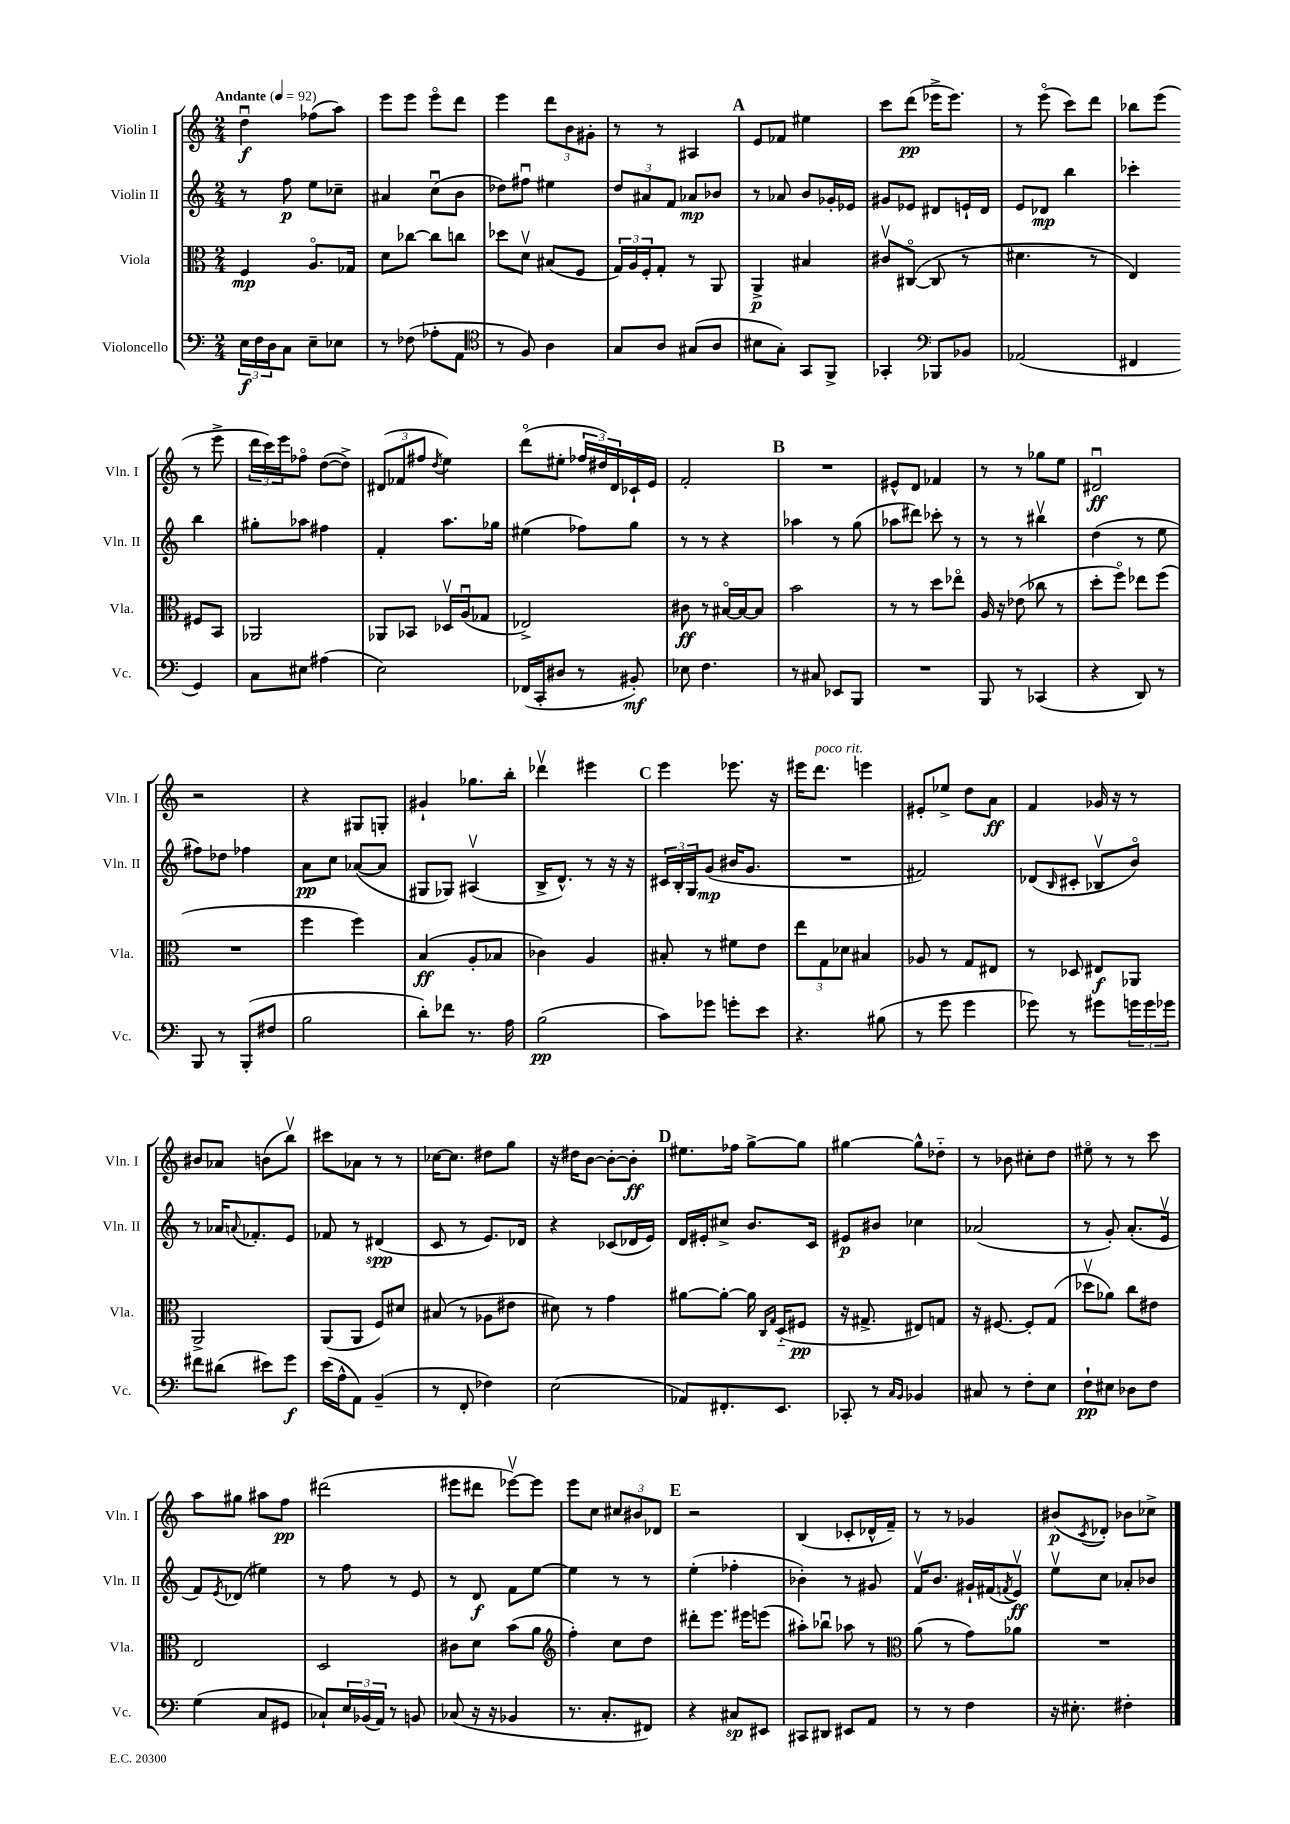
<<
\new StaffGroup <<
\new Staff = "s0" \with { instrumentName = "Violin I" shortInstrumentName = "Vln. I" } {
    \clef treble \key c \major \numericTimeSignature \time 2/4 \tempo "Andante" 4 = 92
    d''4\downbow\f fes''8( a''8) |
    e'''8 e'''8 e'''8\flageolet d'''8 |
    e'''4 \tuplet 3/2 { d'''8 b'8 gis'8-. } |
    r8 r8 ais4 |
    \mark \markup { \bold "A" } e'8 fes'8 eis''4 |
    c'''8 d'''8\pp( ees'''16-> ees'''8.) |
    r8 e'''8\flageolet( c'''8) d'''8 |
    bes''8 e'''8( r8 e'''8-> |
    \tuplet 3/2 { d'''16 c'''16) e'''16 } fes''8\flageolet d''8~( d''8->) |
    \tuplet 3/2 { dis'8( fes'8 fis''8 } \acciaccatura { d''8 } e''4) |
    d'''8\flageolet( eis''8-. \tuplet 3/2 { fes''16 dis''16) d'16 } ces'16-! e'16 |
    f'2-. |
    \mark \markup { \bold "B" } R2 |
    eis'8-^ d'8 fes'4 |
    r8 r8 ges''8 e''8 |
    dis'2\downbow\ff |
    r2 |
    r4 gis8 g8-. |
    gis'4-! ges''8. b''16-. |
    des'''4\upbow eis'''4 |
    \mark \markup { \bold "C" } e'''4 ees'''8. r16 |
    eis'''16 d'''8.^\markup { \italic "poco rit." } e'''4 |
    eis'8-. ees''8-> d''8 a'8\ff |
    f'4 ges'16 r16 r8 |
    bis'8 aes'8 b'8( b''8\upbow) |
    cis'''8 aes'8 r8 r8 |
    ces''16~ ces''8. dis''8 g''8 |
    r16 dis''16 b'8~ b'8~-. b'8-.\ff |
    \mark \markup { \bold "D" } eis''8. fes''16 g''8~-> g''8 |
    gis''4~ gis''8-^ des''8-_ |
    r8 bes'8 cis''8-. d''8 |
    eis''8\flageolet r8 r8 c'''8 |
    a''8 gis''8 ais''8 f''8\pp |
    dis'''2( |
    eis'''8 dis'''8 ees'''8~\upbow) ees'''8 |
    e'''8 c''8 \tuplet 3/2 { cis''8 bis'8 des'8 } |
    \mark \markup { \bold "E" } r2 |
    b4( ces'8-. des'16-^ f'16--) |
    r8 r8 ges'4 |
    bis'8\p( \acciaccatura { c'8 } des'8-.) bes'8 ces''8-> \bar "|." |
}
\new Staff = "s1" \with { instrumentName = "Violin II" shortInstrumentName = "Vln. II" } {
    \clef treble \key c \major \numericTimeSignature \time 2/4
    r8 f''8\p e''8 ces''8-- |
    ais'4 c''8\downbow( b'8 |
    des''8) fis''8\downbow eis''4 |
    \tuplet 3/2 { d''8 ais'8 f'8 } aes'8\mp bes'8 |
    \mark \markup { \bold "A" } r8 aes'8 b'8 ges'16-. ees'16 |
    gis'8 ees'8 dis'8 e'16-! dis'16 |
    e'8 des'8\mp b''4 |
    ces'''4-. b''4 |
    gis''8-. aes''8 fis''4 |
    f'4-. a''8. ges''16 |
    eis''4( fes''8) g''8 |
    r8 r8 r4 |
    \mark \markup { \bold "B" } aes''4 r8 g''8( |
    aes''8 dis'''8) ces'''8-. r8 |
    r8 r8 bis''4\upbow |
    d''4( r8 e''8 |
    fis''8) des''8 fes''4 |
    a'8\pp c''8 aes'8~( aes'8 |
    gis8 ges8) ais4\upbow( |
    b16-> d'8.-^) r8 r16 r16 |
    \mark \markup { \bold "C" } \tuplet 3/2 { cis'16 b16-. g16 } g'8\mp( bis'16 g'8. |
    R2 |
    fis'2) |
    des'8( \grace { b16 } cis'8-. bes8\upbow b'8\flageolet) |
    r8 aes'16 \appoggiatura { a'8 } fes'8.-. e'8 |
    fes'8 r8 dis'4\spp( |
    c'8 r8 e'8.) des'16 |
    r4 ces'8( des'16 e'16) |
    \mark \markup { \bold "D" } d'16 eis'16-. cis''8-> b'8. c'16 |
    eis'8\p bis'8 ces''4 |
    aes'2( |
    r8 g'8-.) a'8.-.( e'16\upbow |
    f'8) \acciaccatura { e'8 } des'8( eis''4) |
    r8 f''8 r8 e'8 |
    r8 d'8\f f'8 e''8~ |
    e''4 r8 r8 |
    \mark \markup { \bold "E" } e''4-.( fes''4-. |
    bes'4-.) r8 gis'8 |
    f'16\upbow b'8. gis'16-! fis'16( \acciaccatura { f'8 } e'8\upbow\ff) |
    e''8\upbow c''8 aes'8-. bes'8 \bar "|." |
}
\new Staff = "s2" \with { instrumentName = "Viola" shortInstrumentName = "Vla." } {
    \clef alto \key c \major \numericTimeSignature \time 2/4
    f4\mp a8.\flageolet ges16 |
    d'8 ces''8~ ces''8 c''8 |
    des''8 d'8\upbow bis8( f8 |
    \tuplet 3/2 { g16) a16 f16-. } g8-. r8 a,8 |
    \mark \markup { \bold "A" } a,4->\p bis4 |
    cis'8\upbow cis8~\flageolet( cis8 r8 |
    dis'4. r8 |
    e4) fis8 b,8 |
    aes,2 |
    aes,8 bes,8 des16\upbow a16\downbow( ges8 |
    ees2->) |
    cis'8\ff r8 bis16~\flageolet bis16~ bis8 |
    \mark \markup { \bold "B" } b'2 |
    r8 r8 d''8 ees''8\flageolet |
    a16 r16 ees'8( ces''8 r8 |
    d''8-. f''8\flageolet) ees''8 f''8( |
    R2 |
    f''4 f''4) |
    b4\ff( a8-. bes8 |
    ces'4) a4 |
    \mark \markup { \bold "C" } bis8-. r8 fis'8 e'8 |
    \tuplet 3/2 { e''8 g8 des'8 } bis4 |
    aes8 r8 g8 eis8 |
    r8 des8 eis8\f aes,8 |
    a,2-> |
    a,8( a,8 f8) dis'8 |
    bis8( r8 aes8 eis'8 |
    dis'8) r8 g'4 |
    \mark \markup { \bold "D" } ais'8~ ais'8~-. ais'16 \grace { c16 g16 } d16-_( fis8\pp |
    r16 gis8.-> eis8) g8 |
    r16 fis8.~ fis8-. g8( |
    des''8\upbow aes'8) c''8 eis'8 |
    e2 |
    d2 |
    cis'8 d'8 b'8( a'8 |
    \clef treble f''4-.) c''8 d''8 |
    \mark \markup { \bold "E" } dis'''8-. e'''8. eis'''16 e'''8( |
    ais''8-.) bes''8\downbow aes''8 r8 |
    \clef alto a'8( r8 g'8) aes'8 |
    R2 \bar "|." |
}
\new Staff = "s3" \with { instrumentName = "Violoncello" shortInstrumentName = "Vc." } {
    \clef bass \key c \major \numericTimeSignature \time 2/4
    \tuplet 3/2 { e16\f f16 d16 } c8 e8-- ees8 |
    r8 fes8( aes8-. a,8 |
    \clef tenor r8 f8) a4 |
    g8 a8 gis8( a8 |
    \mark \markup { \bold "A" } bis8 g8-.) g,8 f,8-> |
    ges,4-. \clef bass bes,,8 bes,8 |
    aes,2( |
    fis,4 g,4) |
    c8 eis8 ais4( |
    e2) |
    fes,16( c,16-. dis8 r8 bis,8-.\mf) |
    ees8 f4. |
    \mark \markup { \bold "B" } r8 cis8 ees,8 b,,8 |
    R2 |
    b,,8 r8 ces,4( |
    r4 d,8) r8 |
    b,,8 r8 b,,8-.( fis8 |
    b2 |
    d'8-.) fes'8 r8. a16 |
    b2\pp( |
    \mark \markup { \bold "C" } c'8) ges'8 g'8-. e'8 |
    r4. bis8( |
    r8 g'8 g'4 |
    ges'8) r8 gis'8 \tuplet 3/2 { g'16 g'16 ges'16 } |
    fis'8 dis'8( eis'8) g'8\f |
    e'16( a16-^ a,8) b,4--( |
    r8 f,8-. fes4) |
    e2( |
    \mark \markup { \bold "D" } aes,8) fis,8.-. e,8. |
    ces,8-. r8 \grace { c16 b,16 } bes,4 |
    cis8 r8 f8-. e8 |
    f8-!\pp eis8 des8 f8 |
    g4( c8 gis,8 |
    ces8-!) \tuplet 3/2 { e16 bes,16( a,16) } r8 b,8 |
    ces8( r16 r16 bes,4 |
    r8. c8.-. fis,8) |
    \mark \markup { \bold "E" } r4 cis8\sp eis,8 |
    cis,8 dis,8 eis,8 a,8 |
    r8 r8 f4 |
    r16 eis8.-. fis4-. \bar "|." |
}
>>
>>
\layout { \context { \Score \remove "Bar_number_engraver" } }
